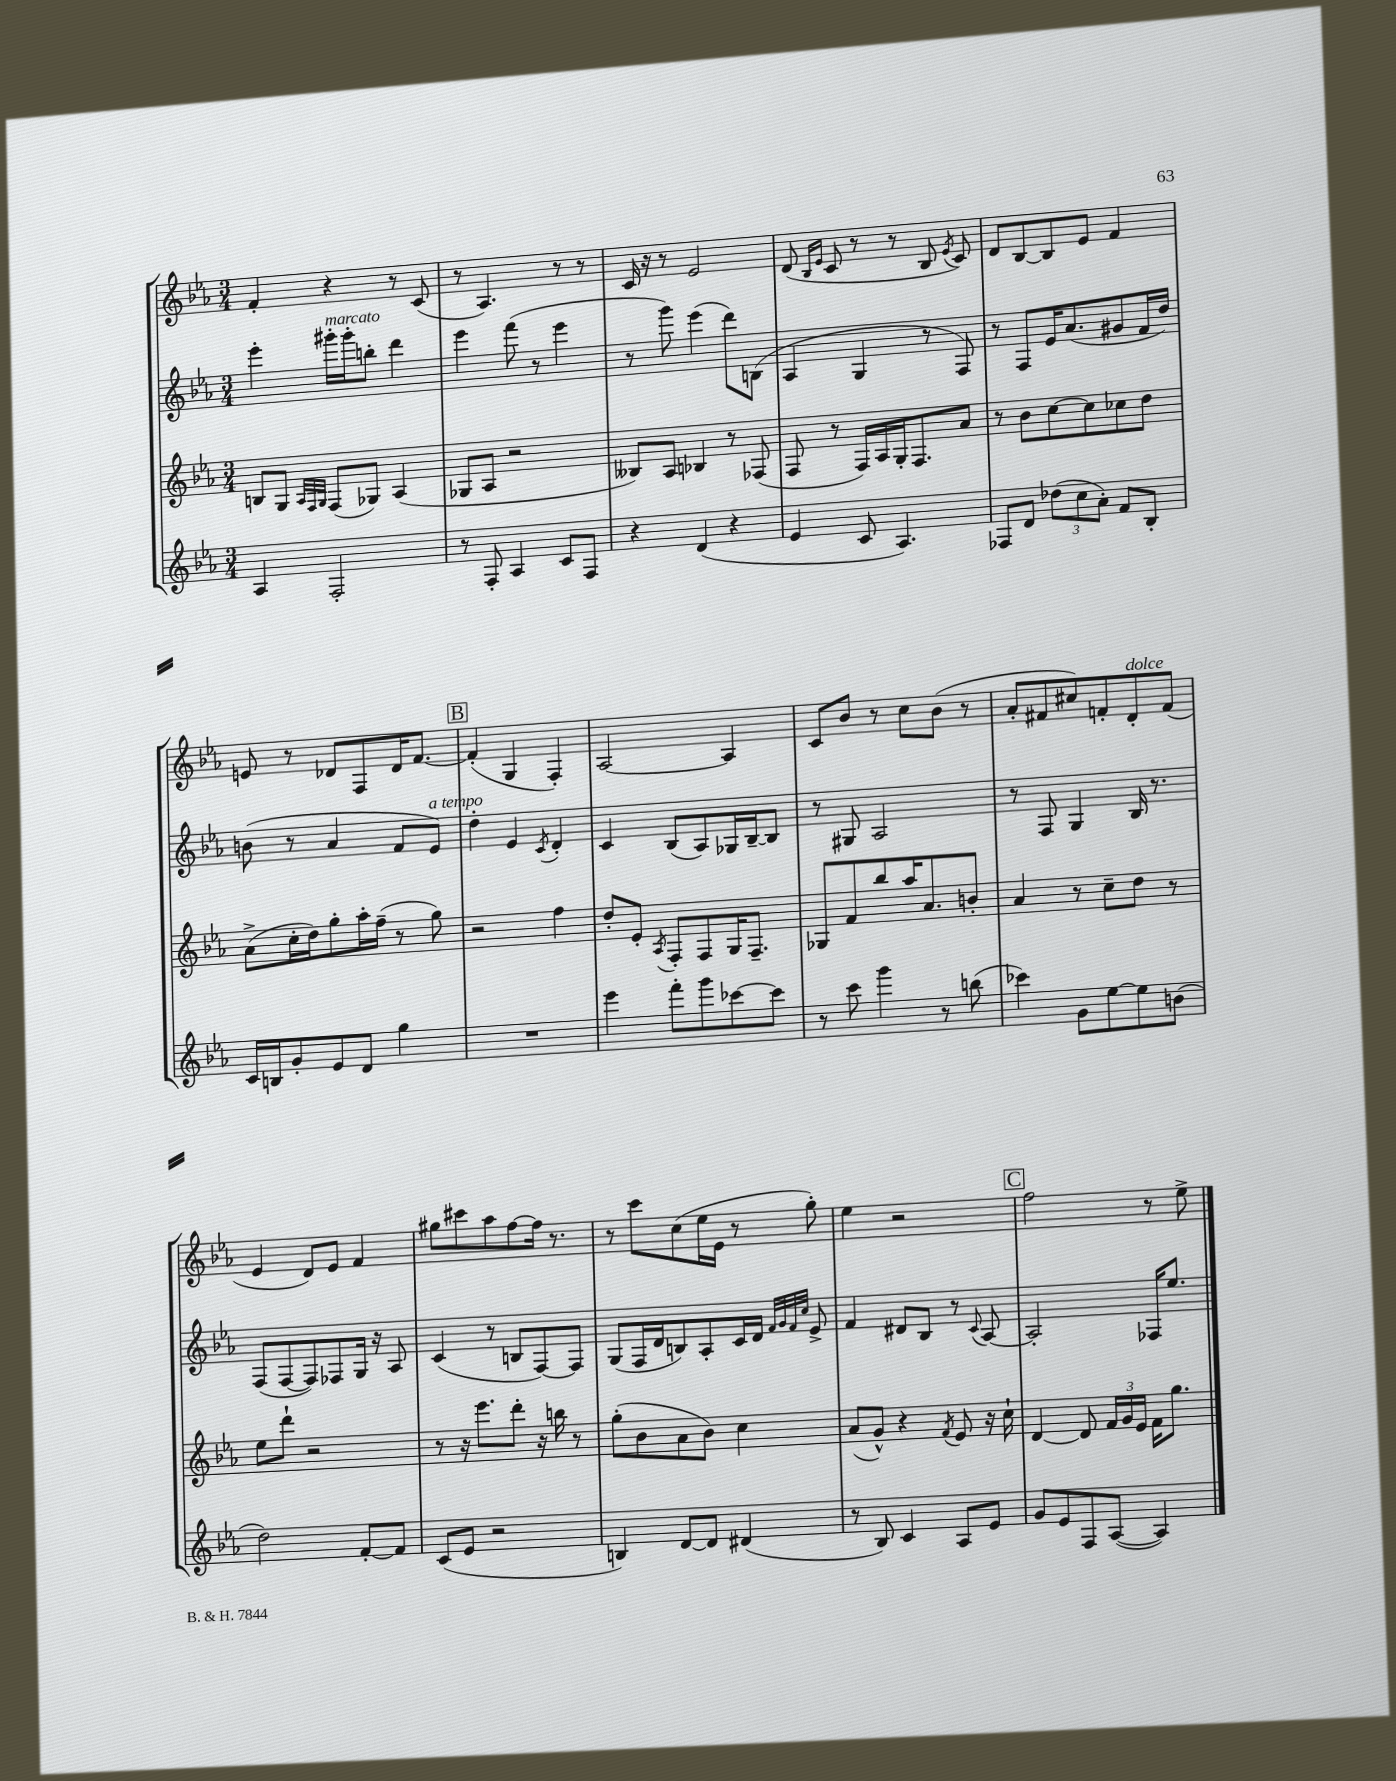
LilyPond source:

<<
\new StaffGroup <<
\new Staff = "s0" {
    \clef treble \key ees \major \numericTimeSignature \time 3/4
    \autoBeamOff f'4-. r4 r8 c'8( |
    r8 aes4.) r8 r8 |
    c'16 r16 r8 ees'2 |
    d'8( \grace { bes16[ ees'16] } c'8 r8 r8 bes8 \acciaccatura { ees'8 } c'8) |
    d'8[ bes8~ bes8 ees'8] f'4 |
    e'8 r8 des'8[ f8 des'16 f'8.]~ |
    \mark \markup { \box "B" } f'4-.( g4 f4-.) |
    aes2~ aes4 |
    c'8[ bes'8] r8 c''8[ bes'8]( r8 |
    aes'8[-. fis'8 cis''8) f'8-. d'8-.^\markup { \italic "dolce" } f'8]( |
    ees'4 d'8[) ees'8] f'4 |
    gis''8[ cis'''8 aes''8 f''8~ f''16] r8. |
    r8 c'''8[ c''8( ees''16 ees'16] r8 g''8-.) |
    ees''4 r2 |
    \mark \markup { \box "C" } f''2 r8 ees''8-> \bar "|." |
}
\new Staff = "s1" {
    \clef treble \key ees \major \numericTimeSignature \time 3/4
    \autoBeamOff ees'''4-. gis'''16[-.^\markup { \italic "marcato" } gis'''16-. b''8]-. d'''4 |
    ees'''4 f'''8( r8 ees'''4 |
    r8 g'''8) ees'''4( d'''8[) b8]( |
    aes4 g4 r8 f8) |
    r8 f8[ ees'16 aes'8.( gis'8 f'16 d''16]) |
    b'8( r8 aes'4 f'8[ ees'8]^\markup { \italic "a tempo" }) |
    \mark \markup { \box "B" } d''4-. ees'4 \acciaccatura { c'8 } d'4-. |
    c'4 bes8[( aes8) ges16 bes16~-- bes8] |
    r8 gis8 aes2 |
    r8 f8 g4 bes16 r8. |
    f8[( f8~ f8) fes8 g16] r16 aes8 |
    c'4( r8 b8[ f8~) f8] |
    g8[( f16 d'16 b8) aes8-. c'16 d'16] \grace { f'32[ g'32 f'32 c''32] } ees'8-> |
    f'4 dis'8[ bes8] r8 \appoggiatura { c'8 } aes8~ |
    \mark \markup { \box "C" } aes2-. fes16[ ees''8.] \bar "|." |
}
\new Staff = "s2" {
    \clef treble \key ees \major \numericTimeSignature \time 3/4
    \autoBeamOff b8[ g8] \grace { aes32[ f32 g32] } f8[( ges8]) aes4( |
    ges8[ aes8] r2 |
    beses8[) aes8] bes4 r8 fes8( |
    f8 r8 f16[) aes16 g16-. f8. aes'8] |
    r8 bes'8[ c''8~ c''8 ces''8 d''8] |
    aes'8[->( c''16-. d''16) g''8-. aes''16-. f''16]--( r8 g''8) |
    \mark \markup { \box "B" } r2 f''4 |
    d''8[-. ees'8]-. \acciaccatura { aes8 } f8[-. f8 g16 f8.]-- |
    ges8[ f'8 bes''8 aes''16 aes'8. b'8]-. |
    aes'4 r8 c''8[-- d''8] r8 |
    ees''8[ d'''8]-! r2 |
    r8 r16 ees'''8.[ d'''8]-. r16 b''16 r8 |
    g''8[-.( bes'8 aes'8 bes'8]) c''4 |
    aes'8[( g'8]-^) r4 \acciaccatura { f'8 } ees'8 r16 c''16-! |
    \mark \markup { \box "C" } d'4~ d'8 \tuplet 3/2 { f'16[ g'16 ees'16] } f'16[ g''8.] \bar "|." |
}
\new Staff = "s3" {
    \clef treble \key ees \major \numericTimeSignature \time 3/4
    \autoBeamOff aes4 f2-. |
    r8 f8-. aes4 c'8[ f8] |
    r4 d'4( r4 |
    ees'4 c'8 aes4.) |
    fes8[ d'8] \tuplet 3/2 { des''8[( c''8 aes'8]-.) } f'8[ bes8]-. |
    c'16[ b16 g'8-. ees'8 d'8] g''4 |
    \mark \markup { \box "B" } R2. |
    ees'''4 f'''8[-. g'''8 ces'''8~ ces'''8] |
    r8 c'''8 g'''4 r8 b''8( |
    ces'''4) g'8[ ees''8~ ees''8 b'8]( |
    d''2) f'8[~-. f'8] |
    c'8[( ees'8] r2 |
    b4) d'8[~ d'8] dis'4( |
    r8 bes8) c'4 aes8[ ees'8] |
    \mark \markup { \box "C" } g'8[ ees'8 f8 aes8]~( aes4) \bar "|." |
}
>>
>>
\layout { \context { \Score \remove "Bar_number_engraver" } }
